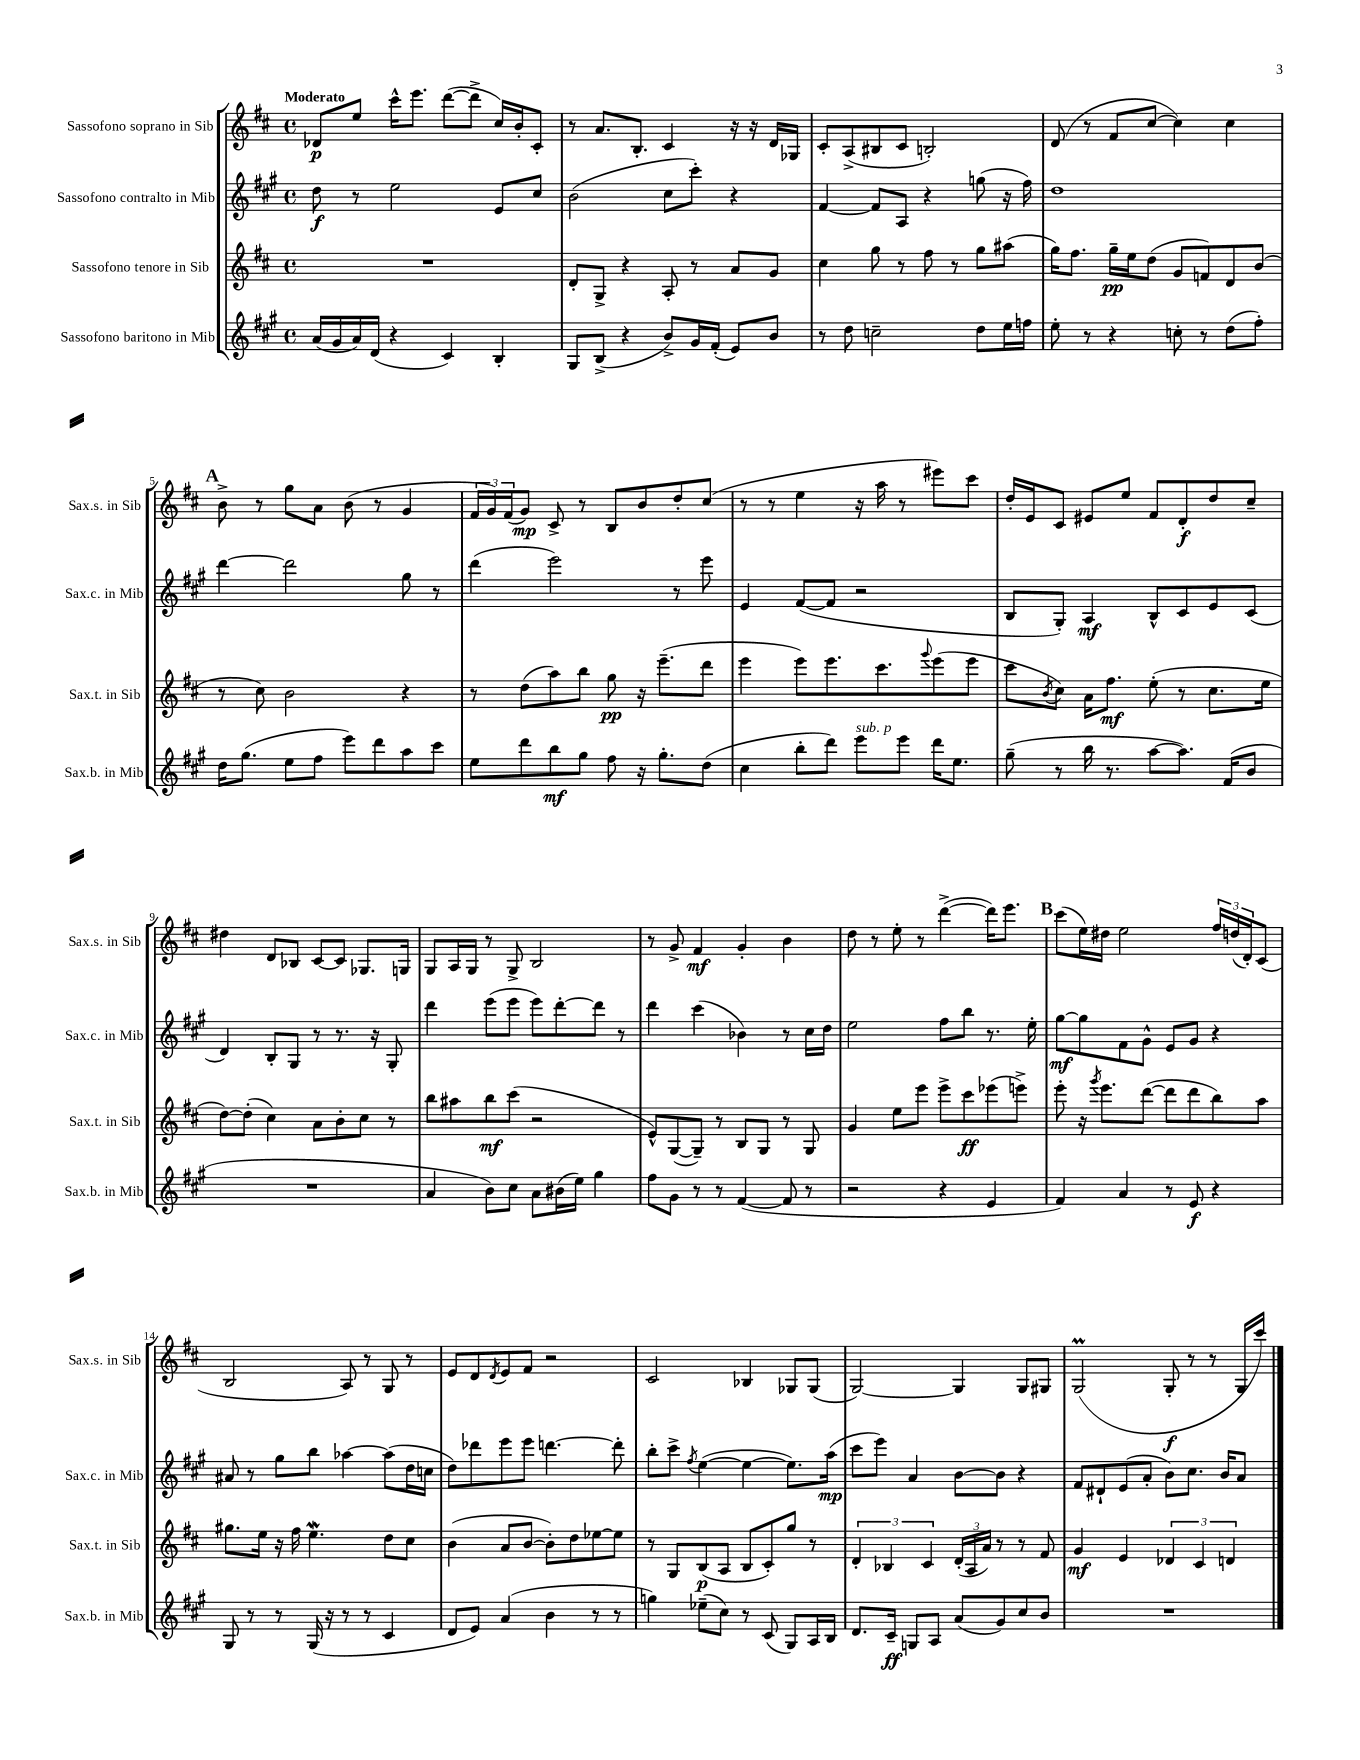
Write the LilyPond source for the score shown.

<<
\new StaffGroup <<
\new Staff = "s0" \with { instrumentName = "Sassofono soprano in Sib" shortInstrumentName = "Sax.s. in Sib" } {
    \clef treble \key d \major \defaultTimeSignature \time 4/4 \tempo "Moderato"
    des'8\p e''8 cis'''16-^ e'''8. d'''8~( d'''8-> cis''16) b'16-. cis'8-. |
    r8 a'8. b8.-. cis'4 r16 r16 d'16 ges16 |
    cis'8-. a8->( bis8 cis'8 b2-.) |
    d'8( r8 fis'8 cis''8~ cis''4) cis''4 |
    \mark \markup { \bold "A" } b'8-> r8 g''8 a'8 b'8( r8 g'4 |
    \tuplet 3/2 { fis'16 g'16) fis'16( } g'8\mp) cis'8-> r8 b8 b'8 d''8-. cis''8( |
    r8 r8 e''4 r16 a''16 r8 eis'''8) cis'''8 |
    d''16-. e'16 cis'8 eis'8 e''8 fis'8 d'8-.\f d''8 cis''8-- |
    dis''4 d'8 bes8 cis'8~ cis'8 ges8. g16 |
    g8 a16 g16 r8 g8-> b2 |
    r8 g'8-> fis'4\mf g'4-. b'4 |
    d''8 r8 e''8-. r8 d'''4~->( d'''16) e'''8. |
    \mark \markup { \bold "B" } cis'''8( e''16) dis''16 e''2 \tuplet 3/2 { fis''16 d''16( d'16-.) } cis'8( |
    b2 a8) r8 g8 r8 |
    e'8 d'8 \acciaccatura { d'8 } e'8 fis'8 r2 |
    cis'2 bes4 ges8 ges8( |
    g2~) g4 g8 gis8 |
    g2\prall( g8-.\f r8 r8 g16 cis'''16) \bar "|." |
}
\new Staff = "s1" \with { instrumentName = "Sassofono contralto in Mib" shortInstrumentName = "Sax.c. in Mib" } {
    \clef treble \key a \major \defaultTimeSignature \time 4/4
    d''8\f r8 e''2 e'8 cis''8 |
    b'2( cis''8 cis'''8-.) r4 |
    fis'4~ fis'8 a8 r4 g''8( r16 fis''16) |
    d''1 |
    \mark \markup { \bold "A" } d'''4~ d'''2 gis''8 r8 |
    d'''4( e'''2) r8 e'''8 |
    e'4 fis'8~( fis'8 r2 |
    b8 gis8-.) a4\mf b8-^ cis'8 e'8 cis'8( |
    d'4) b8-. gis8 r8 r8. r16 gis8-. |
    d'''4 e'''8( e'''8 e'''8) d'''8~-. d'''8 r8 |
    d'''4 cis'''4( bes'4) r8 cis''16 d''16 |
    e''2 fis''8 b''8 r8. e''16-. |
    \mark \markup { \bold "B" } gis''8~\mf gis''8 fis'8 gis'8-^ e'8 gis'8 r4 |
    ais'8 r8 gis''8 b''8 aes''4~ aes''8( d''16 c''16 |
    d''8) des'''8 e'''8 e'''8 d'''4.~ d'''8-. |
    b''8-. cis'''8-> \acciaccatura { fis''8 } e''4~( e''4~ e''8.) a''16\mp( |
    cis'''8 e'''8) a'4 b'8~ b'8 r4 |
    fis'8 dis'8-! e'8( a'8-. b'8) cis''8. b'16 a'8 \bar "|." |
}
\new Staff = "s2" \with { instrumentName = "Sassofono tenore in Sib" shortInstrumentName = "Sax.t. in Sib" } {
    \clef treble \key d \major \defaultTimeSignature \time 4/4
    R1 |
    d'8-. g8-> r4 a8-. r8 a'8 g'8 |
    cis''4 g''8 r8 fis''8 r8 g''8 ais''8( |
    g''16) fis''8. g''16--\pp e''16 d''8( g'8 f'8) d'8 b'8( |
    \mark \markup { \bold "A" } r8 cis''8) b'2 r4 |
    r8 d''8( a''8) b''8 g''8\pp r16 e'''8.--( d'''8 |
    e'''4 e'''8) e'''8. cis'''8. \appoggiatura { g'''8 } e'''8( e'''8 |
    cis'''8 \acciaccatura { b'8 } cis''8) a'16 fis''8.\mf e''8-.( r8 cis''8. e''16 |
    d''8~) d''8-.( cis''4) a'8 b'8-. cis''8 r8 |
    b''8 ais''8 b''8\mf cis'''8( r2 |
    e'8-^) g8~( g8--) r8 b8 g8 r8 g8 |
    g'4 e''8 e'''8 e'''8-> cis'''8\ff ees'''8( e'''8->) |
    \mark \markup { \bold "B" } e'''8-. r16 \acciaccatura { g'''8 } e'''8. d'''8~( d'''8 d'''8 b''8) a''8 |
    gis''8. e''16 r16 fis''16 e''4.\mordent d''8 cis''8 |
    b'4( a'8 b'8~ b'8-.) d''8 ees''8~ ees''8 |
    r8 g8 b8\p( a8 b8 cis'8-.) g''8 r8 |
    \tuplet 3/2 { d'4-. bes4 cis'4 } \tuplet 3/2 { d'16-.( a16 a'16) } r8 r8 fis'8 |
    g'4\mf e'4 \tuplet 3/2 { des'4 cis'4 d'4 } \bar "|." |
}
\new Staff = "s3" \with { instrumentName = "Sassofono baritono in Mib" shortInstrumentName = "Sax.b. in Mib" } {
    \clef treble \key a \major \defaultTimeSignature \time 4/4
    a'16( gis'16 a'16) d'16( r4 cis'4) b4-. |
    gis8 b8->( r4 b'8->) gis'16 fis'16-.( e'8) b'8 |
    r8 d''8 c''2-- d''8 e''16 f''16 |
    e''8-. r8 r4 c''8-. r8 d''8( fis''8-.) |
    \mark \markup { \bold "A" } d''16 gis''8.( e''8 fis''8 e'''8) d'''8 a''8 cis'''8 |
    e''8 d'''8 b''8\mf gis''8 fis''8 r16 gis''8.-. d''8( |
    cis''4 b''8-. d'''8) e'''8^\markup { \italic "sub. p" } e'''8 d'''16 e''8. |
    gis''8--( r8 b''16 r8. a''8~ a''8.) fis'16( b'8 |
    R1 |
    a'4 b'8) cis''8 a'8 bis'16( e''16) gis''4 |
    fis''8 gis'8 r8 r8 fis'4~( fis'8 r8 |
    r2 r4 e'4 |
    \mark \markup { \bold "B" } fis'4) a'4 r8 e'8\f r4 |
    gis8 r8 r8 gis16( r16 r8 r8 cis'4 |
    d'8 e'8) a'4( b'4 r8 r8 |
    g''4) ees''8--( cis''8) r8 cis'8( gis8) a16 b16 |
    d'8. cis'16--\ff g8 a8 a'8( gis'8) cis''8 b'8 |
    R1 \bar "|." |
}
>>
>>
